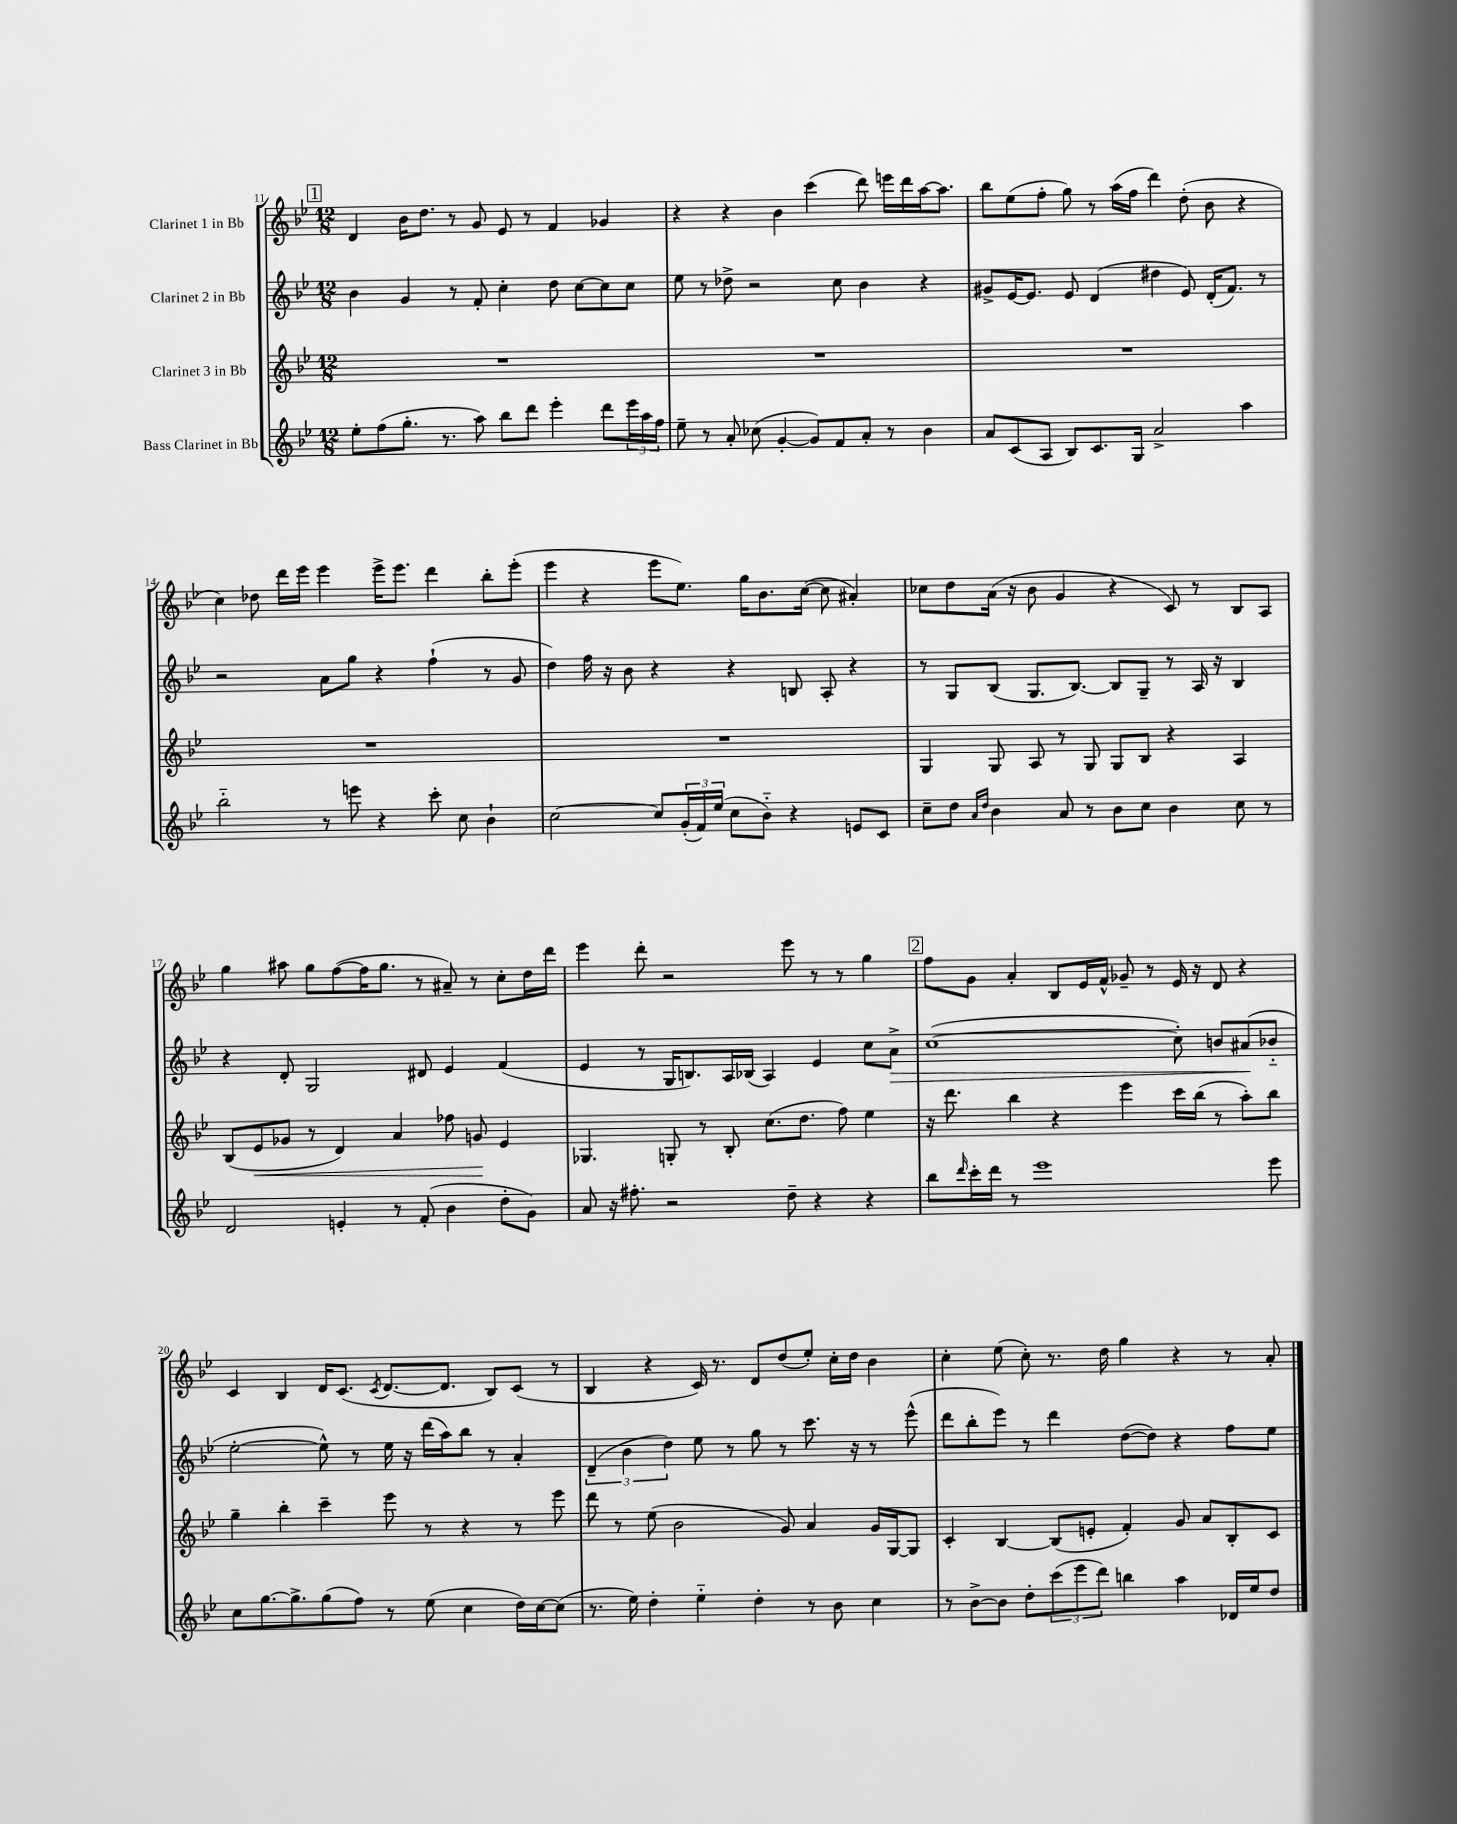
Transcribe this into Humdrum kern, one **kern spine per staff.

**kern	**kern	**kern	**kern
*staff4	*staff3	*staff2	*staff1
*clefG2	*clefG2	*clefG2	*clefG2
*k[b-e-]	*k[b-e-]	*k[b-e-]	*k[b-e-]
*M12/8	*M12/8	*M12/8	*M12/8
8ee-'	1.r	4b-	4d
(8ff	.	.	.
8.gg'	.	4g	16b-
.	.	.	8.dd
8.r	.	.	.
.	.	8r	8r
8aa)	.	8f'	8g
8bb-	.	4cc'	8e-
8ddd	.	.	8r
4eee-'	.	8dd	4f
.	.	[8cc	.
8ddd	.	8cc]	4g-
24eee-	.	8cc	.
24aa	.	.	.
24ff	.	.	.
=	=	=	=
8ee-~	1.r	8ee-	4r
8r	.	8r	.
8a'	.	8dd-^	4r
(8cc-	.	2r	.
[4g'	.	.	4b-
8g])	.	.	(4ccc
8f	.	8cc	.
8a'	.	4b-	8ddd)
8r	.	.	16eee
.	.	.	16ddd
4b-	.	4r	[16aa
.	.	.	8.aa]
=	=	=	=
8a	1.r	8g#^	8bb-
(8c	.	[16e-	(8ee-
.	.	8.e-]	.
8A	.	.	8ff'
8B-)	.	8e-	8gg)
8.c	.	(4d	8r
.	.	.	(16aa
16G	.	.	16ff
2a^	.	4dd#	4ddd)
.	.	8e-)	(8dd'
.	.	(16d'	8b-
.	.	8.f)	.
4aa	.	.	4r
.	.	8r	.
=	=	=	=
2bb-'~	1.r	2r	4cc)
.	.	.	8dd-
.	.	.	16ddd
.	.	.	16eee-
8r	.	8a	4eee-
8eee	.	8gg	.
4r	.	4r	16eee-^
.	.	.	8.eee-
8ccc'	.	(4ff`	4ddd
8cc	.	.	.
4b-`	.	8r	8bb-'
.	.	8g	(8eee-'
=	=	=	=
[2cc	1.r	4dd)	4eee-
.	.	16ff	4r
.	.	16r	.
.	.	8b-	.
8cc]	.	4r	8eee-
(24g'	.	.	8.ee-)
24f)	.	.	.
(24ee-	.	.	.
8cc	.	4r	.
.	.	.	16gg
8b-'~)	.	.	8.b-
4r	.	8B	.
.	.	.	([16cc
.	.	8A'	8cc]
8e	.	4r	4a#')
8c	.	.	.
=	=	=	=
8cc~	4G	8r	8cc-
8dd	.	8G	8dd
16qqa	.	.	.
16qqdd	.	.	.
4b-	8G	(8B-	(16a
.	.	.	16r
.	8A	8.G	8b-
8a	8r	.	4g
.	.	[8.B-)	.
8r	8G	.	.
8b-	8G	8B-]	4r
8cc	8B-	8G~	.
4b-	4r	8r	8c)
.	.	16A	8r
.	.	16r	.
8cc	4A	4B-	8B-
8r	.	.	8A
=	=	=	=
2d	(8B-	4r	4gg
.	8e-	.	.
.	8g-	8d'	8aa#
.	8r	2G	8gg
4e'	4d)	.	([8ff
.	.	.	16ff]
.	.	.	8.gg
8r	4a	.	.
(8f'	.	8d#	8r
4b-	8ff-	4e-	8a#~)
.	8g	.	8r
8dd'	4e-	(4f	8cc'
8g)	.	.	16dd
.	.	.	16ddd
=	=	=	=
8a	4.G-	4e-	4eee-
16r	.	.	.
8.ff#'	.	.	.
.	.	8r	8ddd'
2r	8G'	16G	2r
.	.	8.B)	.
.	8r	.	.
.	8B-'	16A	.
.	.	(16B-	.
.	(8.cc	4A)	.
8dd~	.	.	8eee-
.	8.dd	.	.
4r	.	4e-	8r
.	8ff)	.	8r
4r	4ee-	8cc	4gg
.	.	8a^	.
=	=	=	=
8bb-	16r	([1cc	8ff
.	8.ddd	.	.
16qqddd	.	.	.
16ccc'	.	.	8g
16ddd	.	.	.
8r	4bb-	.	4a'
1eee-	.	.	.
.	4r	.	8B-
.	.	.	16e-
.	.	.	16f^^
.	4eee-	.	8g-~
.	.	.	8r
.	16ccc	8cc'])	16e-
.	(16bb-	.	16r
.	8r	8b	8d
.	8aa')	(8a#	4r
8eee-	8bb-	8b-'~	.
=	=	=	=
8cc	4gg~	[2ee-'	4c
[8.gg	.	.	.
.	4bb-'	.	4B-
8.gg^]	.	.	.
(8gg	4ccc~	8ee-^^])	16d
.	.	.	(8.c
8ff)	.	8r	.
.	.	.	8qc
8r	8eee-	16ee-	[8.d
.	.	16r	.
(8ee-	8r	(16ddd	.
.	.	16aa)	8.d]
4cc	4r	8bb-	.
.	.	8r	8B-)
16dd)	8r	4a'	(8c
[16cc	.	.	.
(8cc]	8eee-	.	8r
=	=	=	=
8.r	8ddd	(6d~	4B-
.	8r	.	.
.	.	6b-	.
16ee-)	.	.	.
4dd'	(8ee-	.	4r
.	.	6dd)	.
.	2b-	.	.
4ee-'~	.	8ee-	16c)
.	.	.	8.r
.	.	8r	.
4dd'	.	8gg	8d
.	8g)	8r	(8dd
8r	4a	8.ccc	8ee-')
8b-	.	.	16cc'
.	.	16r	16dd
4cc	16g	8r	4b-
.	[16G	.	.
.	8G]	(8eee-^^	.
=	=	=	=
8r	4c'	8ddd	4cc'
[8b-^	.	8bb-'	.
8b-]	[4B-	8eee-)	(8ee-
8dd'	.	8r	8cc')
(12ccc	(8B-]	4ddd	8.r
12eee-	.	.	.
.	8e'	.	.
12ddd)	.	.	.
.	.	.	16dd
4bb	4f')	([8dd	4gg
.	.	8dd])	.
4aa	8g	4r	4r
.	8a	.	.
16d-	8B-'	8ff	8r
16ee-	.	.	.
8dd	8c	8ee-	8a'
==	==	==	==
*-	*-	*-	*-
